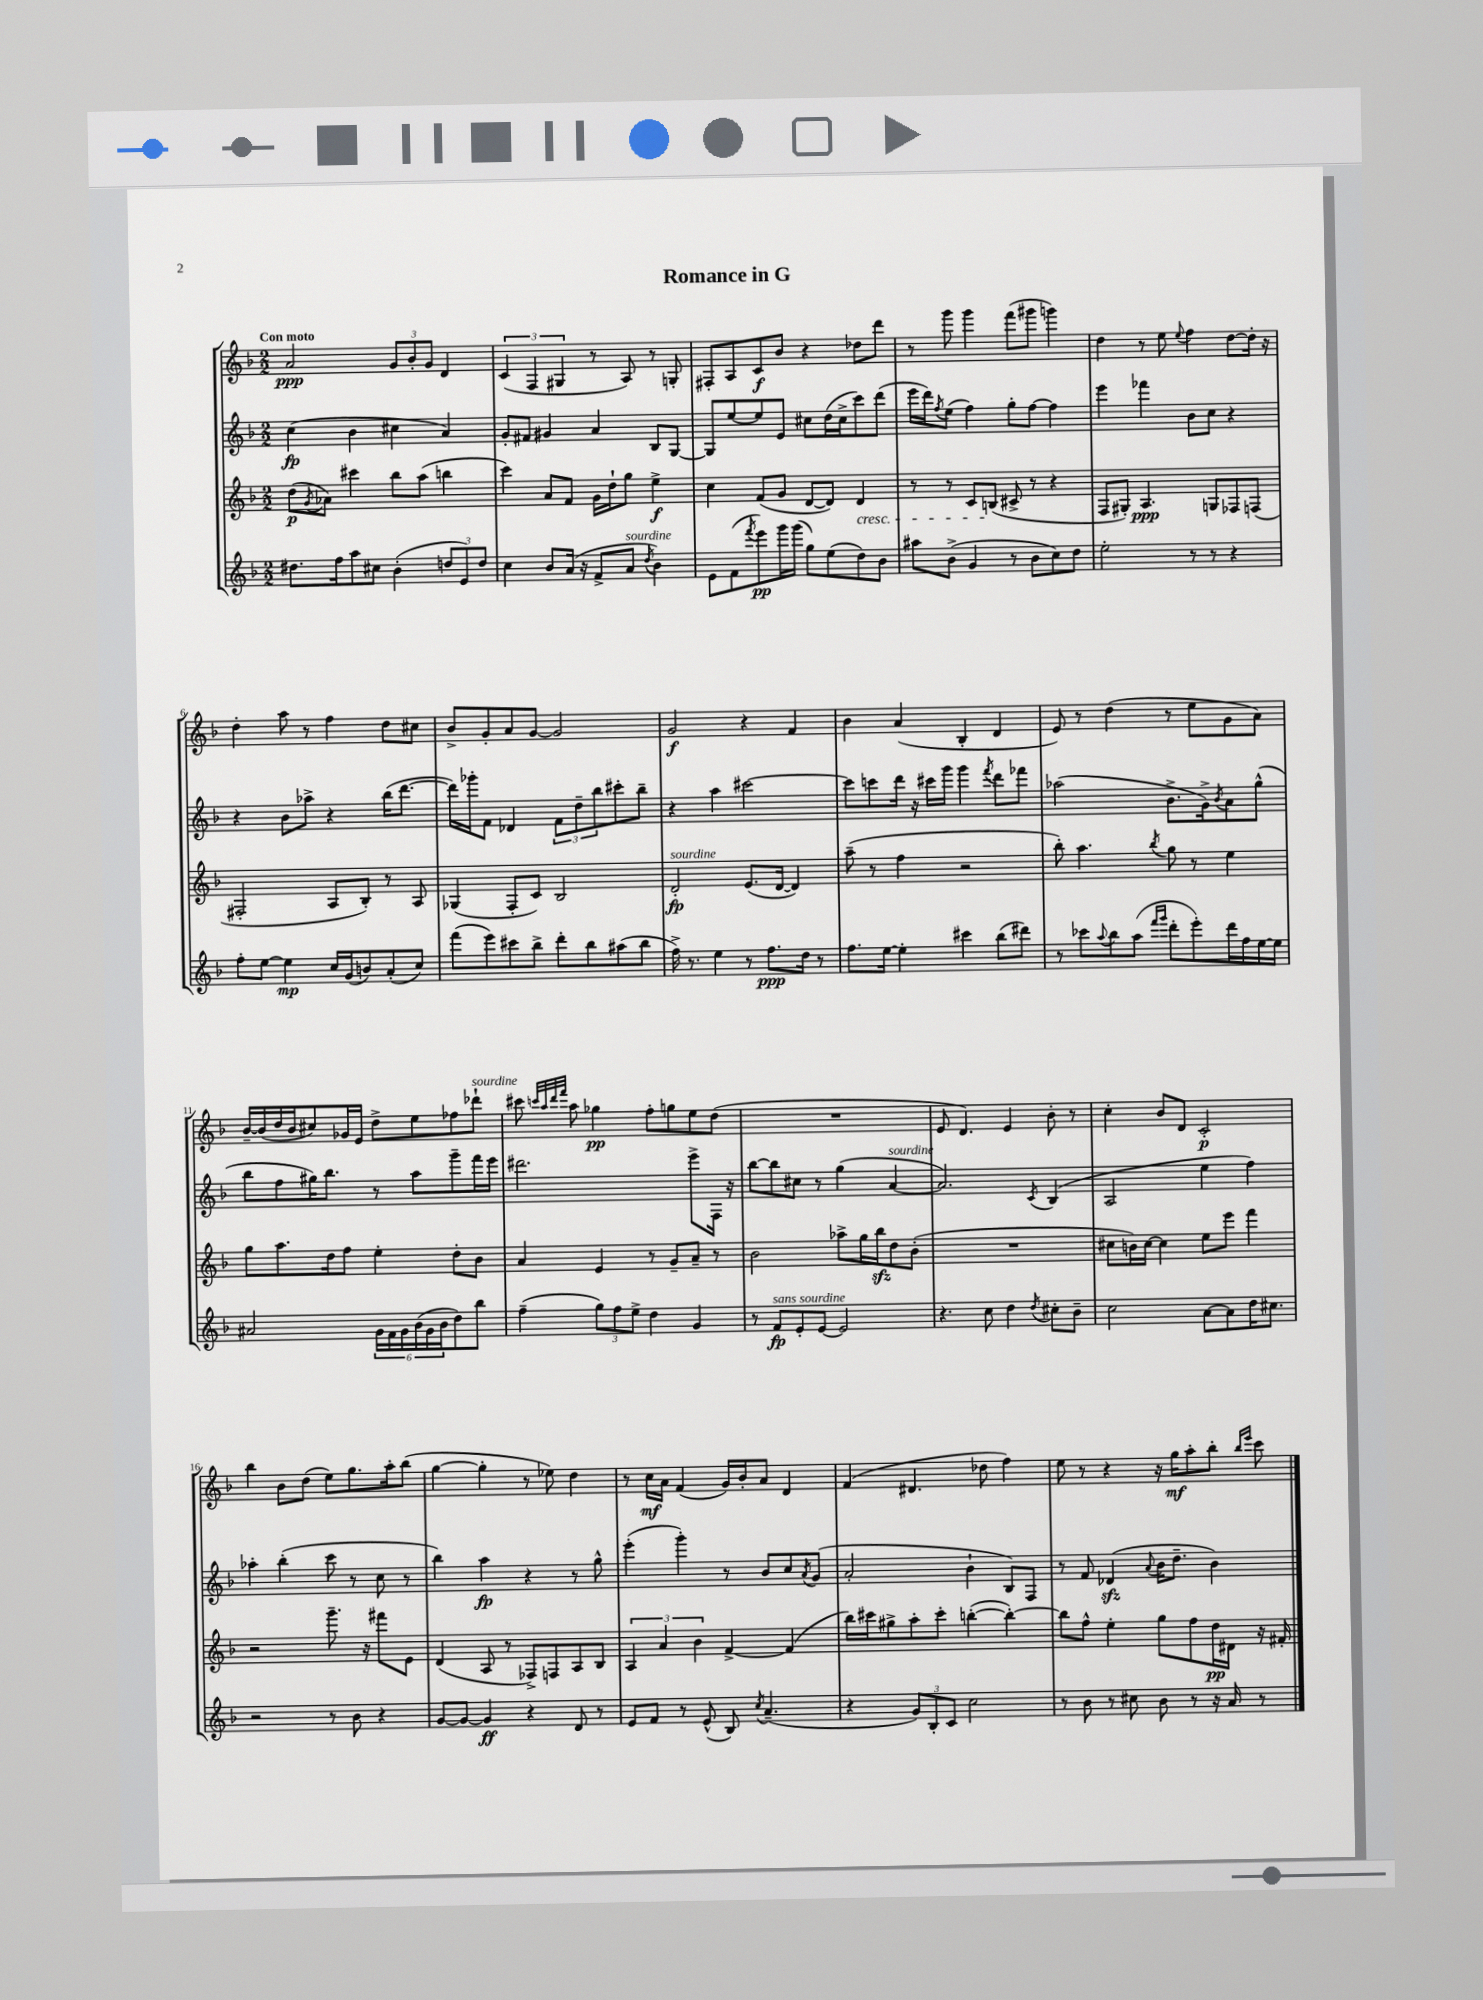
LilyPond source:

\header { title = "Romance in G" }
<<
\new StaffGroup <<
\new Staff = "s0" {
    \clef treble \key f \major \numericTimeSignature \time 2/2 \tempo "Con moto"
    a'2\ppp \tuplet 3/2 { g'8 bes'8-. g'8 } d'4 |
    \tuplet 3/2 { c'4( f4 gis4 } r8 a8) r8 g8-. |
    fis8-. a8 c'8\f bes'8 r4 des''8 d'''8 |
    r8 g'''8 g'''4 f'''8( gis'''8 g'''4) |
    d''4 r8 e''8 \appoggiatura { e''8 } f''4 d''8~ d''16-. r16 |
    d''4-. a''8 r8 f''4 d''8 cis''8 |
    bes'8-> g'8-. a'8 g'8~ g'2 |
    g'2\f r4 f'4 |
    bes'4 a'4( bes4-. d'4 |
    e'8) r8 d''4( r8 e''8 g'8 a'8) |
    bes'16~-- bes'16( d''16 bes'16 cis''8) ges'16 e'16 d''8-> e''8 fes''8 des'''8-!^\markup { \italic "sourdine" } |
    cis'''8 \grace { c'''32 a''32 d'''32 f'''32 } a''8 ges''4\pp f''8-. g''8 e''8 d''8( |
    R1 |
    e'8 d'4.) e'4 bes'8-. r8 |
    c''4-. bes'8 d'8 c'2-.\p |
    bes''4 bes'8 d''8( e''8) g''8. a''16-. bes''8( |
    g''4~ g''4-. r8 ees''8) d''4 |
    r8 c''16\mf a'16 f'4( g'16) bes'16-. a'8 d'4 |
    f'4( dis'4. des''8 f''4) |
    e''8 r8 r4 r16 g''16\mf a''8-. bes''8-. \grace { bes''16 e'''16 } c'''8 \bar "|." |
}
\new Staff = "s1" {
    \clef treble \key f \major \numericTimeSignature \time 2/2
    c''4\fp( bes'4 cis''4 a'4) |
    g'8-. fis'8 gis'4 a'4 bes8 g8~ |
    g8 e''8~ e''8 e'8 cis''8 d''16( cis''16-> c'''8) d'''8( |
    e'''16 d'''16) \acciaccatura { f''8 } e''8( f''4) g''8-. f''8~ f''4 |
    e'''4 fes'''4 bes'8 c''8 r4 |
    r4 bes'8 aes''8-> r4 bes''16( d'''8.~ |
    d'''16) ges'''16-. f'8 des'4 \tuplet 3/2 { f'8 d''8-- bes''8 } cis'''8-. bes''8-- |
    r4 a''4 cis'''2~ |
    cis'''8 c'''8 d'''16 r16 cis'''16 g'''16 g'''4 \acciaccatura { f'''8 } d'''8 fes'''8 |
    aes''2( bes'8.-> g'16->) \acciaccatura { bes'8 } a'8 g''8-^( |
    bes''8 f''8 gis''16) bes''8. r8 a''8 g'''8-- f'''16 e'''16 |
    dis'''2. e'''8-> f16 r16 |
    bes''8~ bes''8 cis''8 r8 g''4( a'4~^\markup { \italic "sourdine" } |
    a'2.) \acciaccatura { c'8 } bes4( |
    a2 e''4 f''4) |
    aes''4-. bes''4-.( c'''8 r8 c''8 r8 |
    bes''4) a''4\fp r4 r8 g''8-^ |
    e'''4-.( g'''4-.) r8 bes'8 c''8 \acciaccatura { a'8 } g'8( |
    a'2-. bes'4-! bes8) f8 |
    r8 f'8 des'4\sfz( \appoggiatura { a'8 } bes'16 d''8.-- bes'4) \bar "|." |
}
\new Staff = "s2" {
    \clef treble \key f \major \numericTimeSignature \time 2/2
    d''8\p( \acciaccatura { g'8 } aes'8) cis'''4 bes''8 a''8( b''4 |
    c'''4) a'8 f'8 g'16 d''16-! g''8 e''4->\f |
    c''4 f'8( g'8 d'8~ d'8) d'4\cresc |
    r8 r8 c'8 b8\!( cis'8-> r8 r4 |
    f8 gis8-.) a4.\ppp g8 fes8 f8( |
    fis2-. a8 bes8-.) r8 a8 |
    ges4( f8-. c'8) bes2 |
    d'2-.\fp^\markup { \italic "sourdine" } e'8.( d'16~ d'4) |
    a''8--( r8 f''4 r2 |
    bes''8-.) a''4. \acciaccatura { bes''8 } g''8 r8 e''4 |
    g''8 a''8. d''16 f''8 e''4-. d''8-. bes'8 |
    a'4 e'4 r8 g'8-- a'8-- r8 |
    bes'2 aes''8-> g''16 bes''16\sfz d''8 bes'8-.( |
    R1 |
    cis''8 b'16) cis''16~ cis''4 e''8 e'''8 f'''4 |
    r2 g'''8.-- r16 fis'''8 e'8 |
    d'4( a8 r8 fes8->) f8 a8 bes8 |
    \tuplet 3/2 { a4 a'4 bes'4 } f'4~-> f'4( |
    bes''16) cis'''16 gis''8-> a''8-. cis'''8-. b''4~-.( b''4~-.) |
    b''8 f''8-^ e''4-. g''8 f''8 d''16\pp dis'16 r16 fis'16-. \bar "|." |
}
\new Staff = "s3" {
    \clef treble \key f \major \numericTimeSignature \time 2/2
    dis''8. f''16 a''8 cis''8 bes'4-.( \tuplet 3/2 { d''8 e'8) d''8 } |
    c''4 bes'8 a'16( r16 f'8-> a'8^\markup { \italic "sourdine" } \acciaccatura { d''8 } bes'4) |
    e'8 f'8( \acciaccatura { f'''8 } e'''8\pp) g'''16 g'''16( g''8) e''8( d''8) bes'8 |
    ais''8 bes'8->( g'4 r8 bes'8 c''8) d''8 |
    e''2-. r8 r8 r4 |
    f''8-. e''8~ e''4\mp c''16 g'16( b'8) a'8-.( c''8) |
    f'''8( e'''8) cis'''8 bes''8-> d'''8-. bes''8 ais''8( bes''8 |
    f''16->) r8. e''4 r8 f''8.\ppp d''16 r8 |
    f''8. e''16~ e''4-. cis'''4 bes''8( dis'''8) |
    r8 ces'''8 \appoggiatura { a''8 } bes''8 a''8( \grace { f'''16 g'''16 } d'''8-. e'''8-.) d'''16 f''16 e''16~ e''16 |
    ais'2 \tuplet 6/4 { g'16 f'16 g'16 bes'16( g'16 bes'16 } d''8) bes''8 |
    f''4--( \tuplet 3/2 { g''8) f''8 e''8-> } d''4 g'4 |
    r8 f'8\fp^\markup { \italic "sans sourdine" } e'8-. e'8~ e'2 |
    r4. c''8 d''4 \acciaccatura { d''8 } cis''8-. bes'8-- |
    c''2 a'8~ a'8 d''16 cis''8. |
    r2 r8 bes'8 r4 |
    g'8~ g'8~ g'4\ff r4 d'8 r8 |
    e'8 f'8 r8 e'8-^( bes8) \acciaccatura { c''8 } a'4.--( |
    r4 \tuplet 3/2 { g'8) bes8-. c'8 } c''2 |
    r8 bes'8 r8 cis''8 bes'8 r8 r16 a'16 r8 \bar "|." |
}
>>
>>
